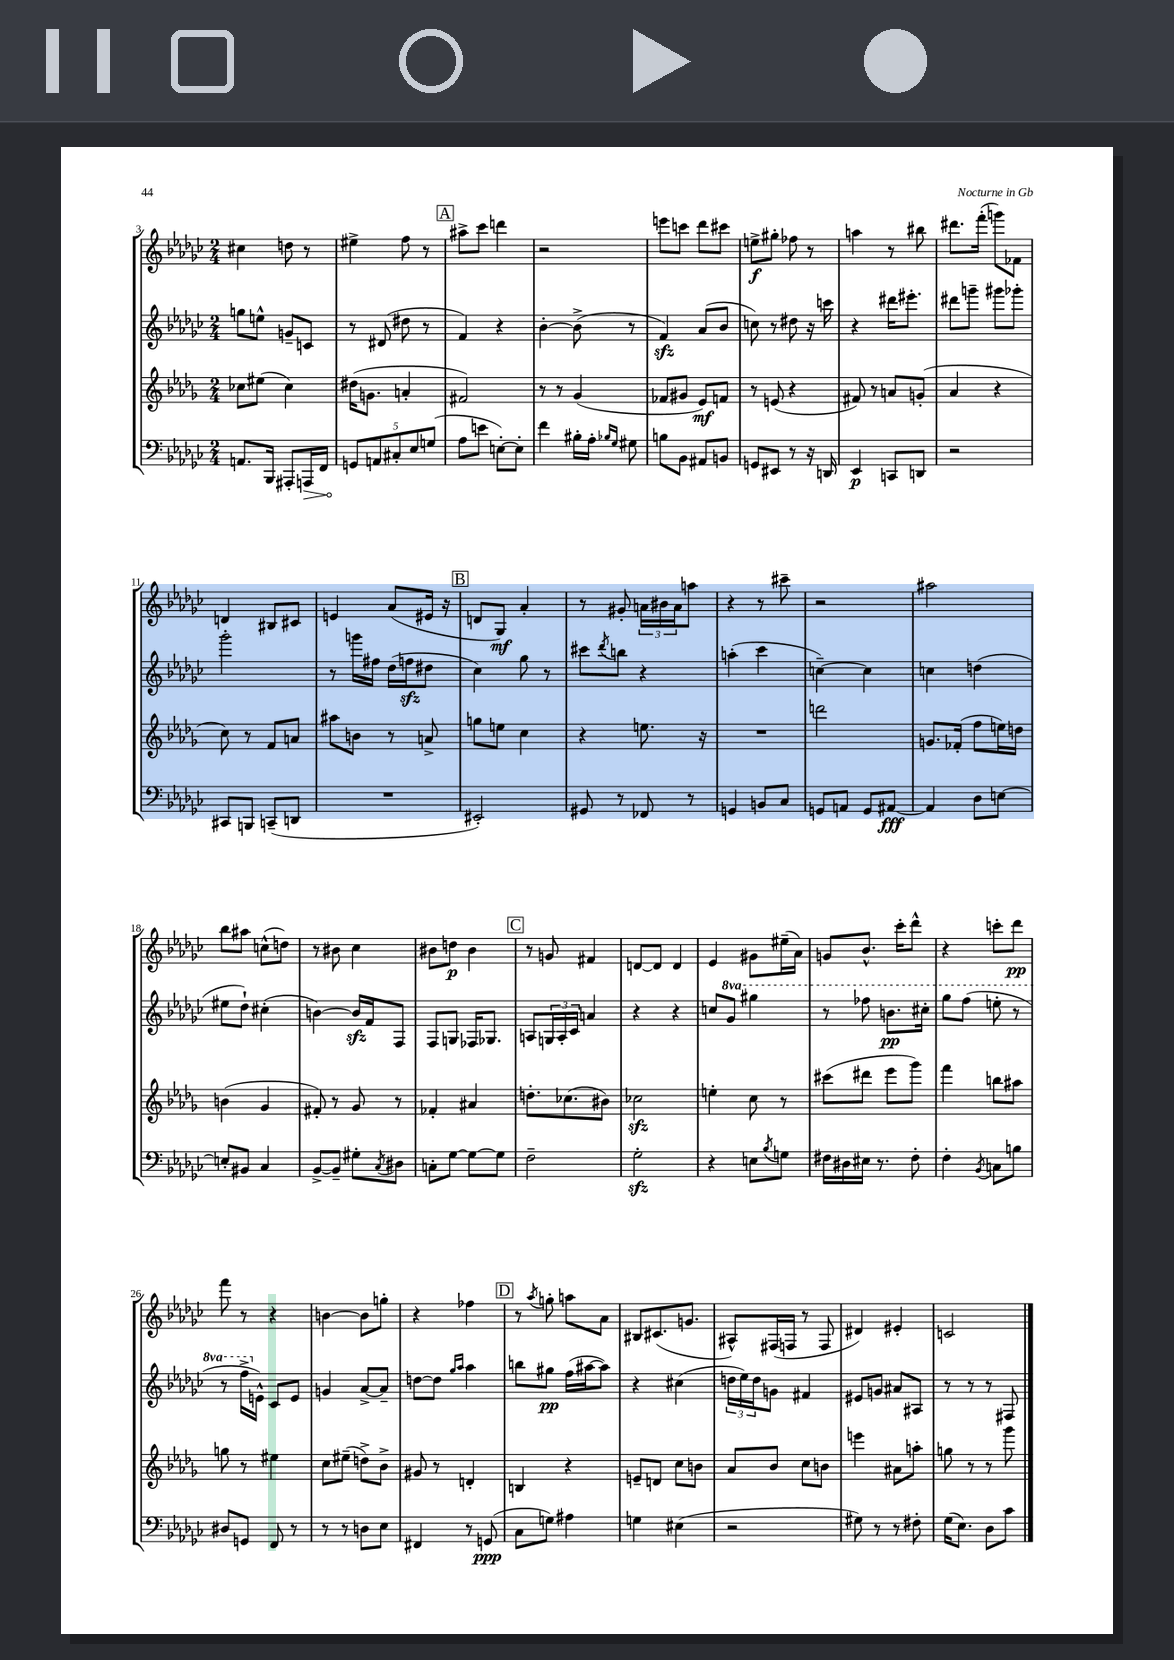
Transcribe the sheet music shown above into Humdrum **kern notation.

**kern	**kern	**kern	**kern
*staff4	*staff3	*staff2	*staff1
*clefF4	*clefG2	*clefG2	*clefG2
*k[b-e-a-d-g-c-]	*k[b-e-a-d-g-]	*k[b-e-a-d-g-c-]	*k[b-e-a-d-g-c-]
*M2/4	*M2/4	*M2/4	*M2/4
8.AA	8cc-	8gg	4cc#
.	(8ee#	8ee^^	.
16BBB-	.	.	.
8AAA#'	4cc-)	8g~	8dd
16AAA	.	8c	8r
16FF	.	.	.
=	=	=	=
10GG	(16dd#	8r	4ee#^
.	8.g	.	.
10AA	.	.	.
.	.	(8d#	.
10C#'	.	.	.
.	4a'	8dd#	8ff
10E-	.	.	.
.	.	8r	8r
(10G	.	.	.
=	=	=	=
8A-	2f#)	4f)	8aa#^
8e	.	.	8ccc-
[8E')	.	4r	4ddd
8E']	.	.	.
=	=	=	=
4f	8r	[4b-'	2r
.	8r	.	.
16B#'	(4g-	(8b-^]	.
16A-'	.	.	.
16qqB-	.	.	.
16qqG-	.	.	.
8G#	.	8r	.
=	=	=	=
8B	8f-	4f)	8eee
8BB-	8g#	.	8ccc
8AA#	8e-)	(8a-	8ddd-
8BB	8f	8b-	8ccc#
=	=	=	=
8GG	8r	8cc)	8ee^
8EE#	(8e	8r	8gg#'
8r	4r	8dd#	8ff-
16r	.	16r	8r
16DD	.	16ccc	.
=	=	=	=
4EE-	8f#)	4r	4aa
.	8r	.	.
8CC	8a	16ddd#	8r
.	.	8.eee#'	.
8DD	(8g'	.	8bb#
=	=	=	=
2r	4a-	8ddd#	8.ddd#
.	.	8ggg~	.
.	.	.	(16fff'
.	4r	8ggg#	8ggg)
.	.	8ggg-'	8f-
=	=	=	=
8CC#	8cc)	2ggg-'	4d
8BBB	8r	.	.
(8CC~	8f	.	8B#
8DD	8a	.	8c#
=	=	=	=
2r	8aa#	8r	4e
.	8b	16ggg	.
.	.	16ff#	.
.	8r	(16dd-	(8a-
.	.	16ff	.
.	8a^	8dd#	16e#
.	.	.	16r
=	=	=	=
2EE#')	8gg	4cc-)	8d
.	8ee	.	8G-)
.	4cc	8gg-	4a-'
.	.	8r	.
=	=	=	=
8GG#	4r	8ccc#	8r
.	.	8qddd-	.
8r	.	8bb	8g#'
8FF-	8.ee	4r	24a
.	.	.	24b#
.	.	.	24a
8r	.	.	8aa
.	16r	.	.
=	=	=	=
4GG	2r	(4aa'	4r
8BB	.	4ccc-	8r
8C-	.	.	8ccc#~
=	=	=	=
8GG	2ddd	[4cc~)	2r
8AA	.	.	.
8GG	.	4cc]	.
[8AA#	.	.	.
=	=	=	=
4AA#]	8.g	4cc	2aa#
.	(16f-'	.	.
8D-	8ff	(4dd	.
[8E	16ee)	.	.
.	16dd	.	.
=	=	=	=
8E']	(4b	8ee#	8bb-
8BB#	.	8dd-`)	8aa#
4C-	4g-	(4cc#'	(8cc^^
.	.	.	8dd)
=	=	=	=
[8BB-^	8f#')	[4b)	8r
8BB-~]	8r	.	8b#
8G#'	8g-	16b]	4cc-
.	.	16f	.
8qC-	.	.	.
8D#	8r	8F	.
=	=	=	=
8C'	4f-'	8F	8b#
[8G-	.	8G	8dd
8G-_	4a#	16F-	4b#
.	.	8.G-	.
8G-]	.	.	.
=	=	=	=
2F~	8.dd'	8A	8r
.	.	24G	8g
.	.	24A'	.
.	(8.cc-	.	.
.	.	24c-	.
.	.	4a	4f#
.	8b#)	.	.
=	=	=	=
2G-'	2cc-	4r	[8d
.	.	.	8d]
.	.	4r	4d
=	=	=	=
4r	4ee'	8cc	4e-
.	.	8gg-	.
8E	8cc	4ggg#	8g#
8qB-	.	.	.
8G	8r	.	(16ee#~
.	.	.	16a-)
=	=	=	=
16F#	(8ccc#	8r	8g
16D#	.	.	.
16E#	8ddd#	8fff-	8.b-^^
8.r	.	.	.
.	8eee-	8.bb	.
.	.	.	16ccc-'
8F#'	8ggg-)	.	8ddd-^^
.	.	16ccc#'	.
=	=	=	=
4F'	4fff	8ggg-	4r
.	.	(8fff	.
8qBB-	.	.	.
8C	8bb	8eee'	8ccc'
8B	8aa#	8r	8ddd-
=	=	=	=
8D#	8gg	8r	8fff
8GG	8r	16fff^	8r
.	.	16e^^)	.
8FF	4ee#	8c-	4r
8r	.	8e	.
=	=	=	=
8r	8cc	4g	[4b
8r	(8ee#~	.	.
8D	8dd^)	[8a-^	8b]
8E-	8b-^	8a-~]	8gg'
=	=	=	=
4FF#	8g#	[8dd	4r
.	8r	8dd]	.
.	.	16qqgg-	.
.	.	16qqaa-	.
8r	4d'	4aa-	4ff-
(8GG	.	.	.
=	=	=	=
8C-	4B	8bb	8r
.	.	.	8qaa-
8G)	.	8gg#	8gg'
4A#	4r	(16ff	8aa
.	.	[16aa#	.
.	.	8aa#])	8a-
=	=	=	=
4G	8e~	4r	8B#
.	8d	.	(8.c#
(4E#	8cc	(4cc#	.
.	.	.	8.g
.	8b	.	.
=	=	=	=
2r	8a-	24dd	8A#^^)
.	.	24ee-)	.
.	.	24dd	.
.	8b-	8g	(16F#
.	.	.	16F
.	8cc	4f#	8r
.	8b	.	8F
=	=	=	=
8G#)	4eee	8e#	4d#)
8r	.	8g	.
8r	8a#	8a#	4e#'
8F#'	8aa'	8A#	.
=	=	=	=
(16G-	8gg	8r	2c
8.E-)	.	.	.
.	8r	8r	.
8D-	8r	8r	.
8c-	8ggg-	8F#	.
==	==	==	==
*-	*-	*-	*-
